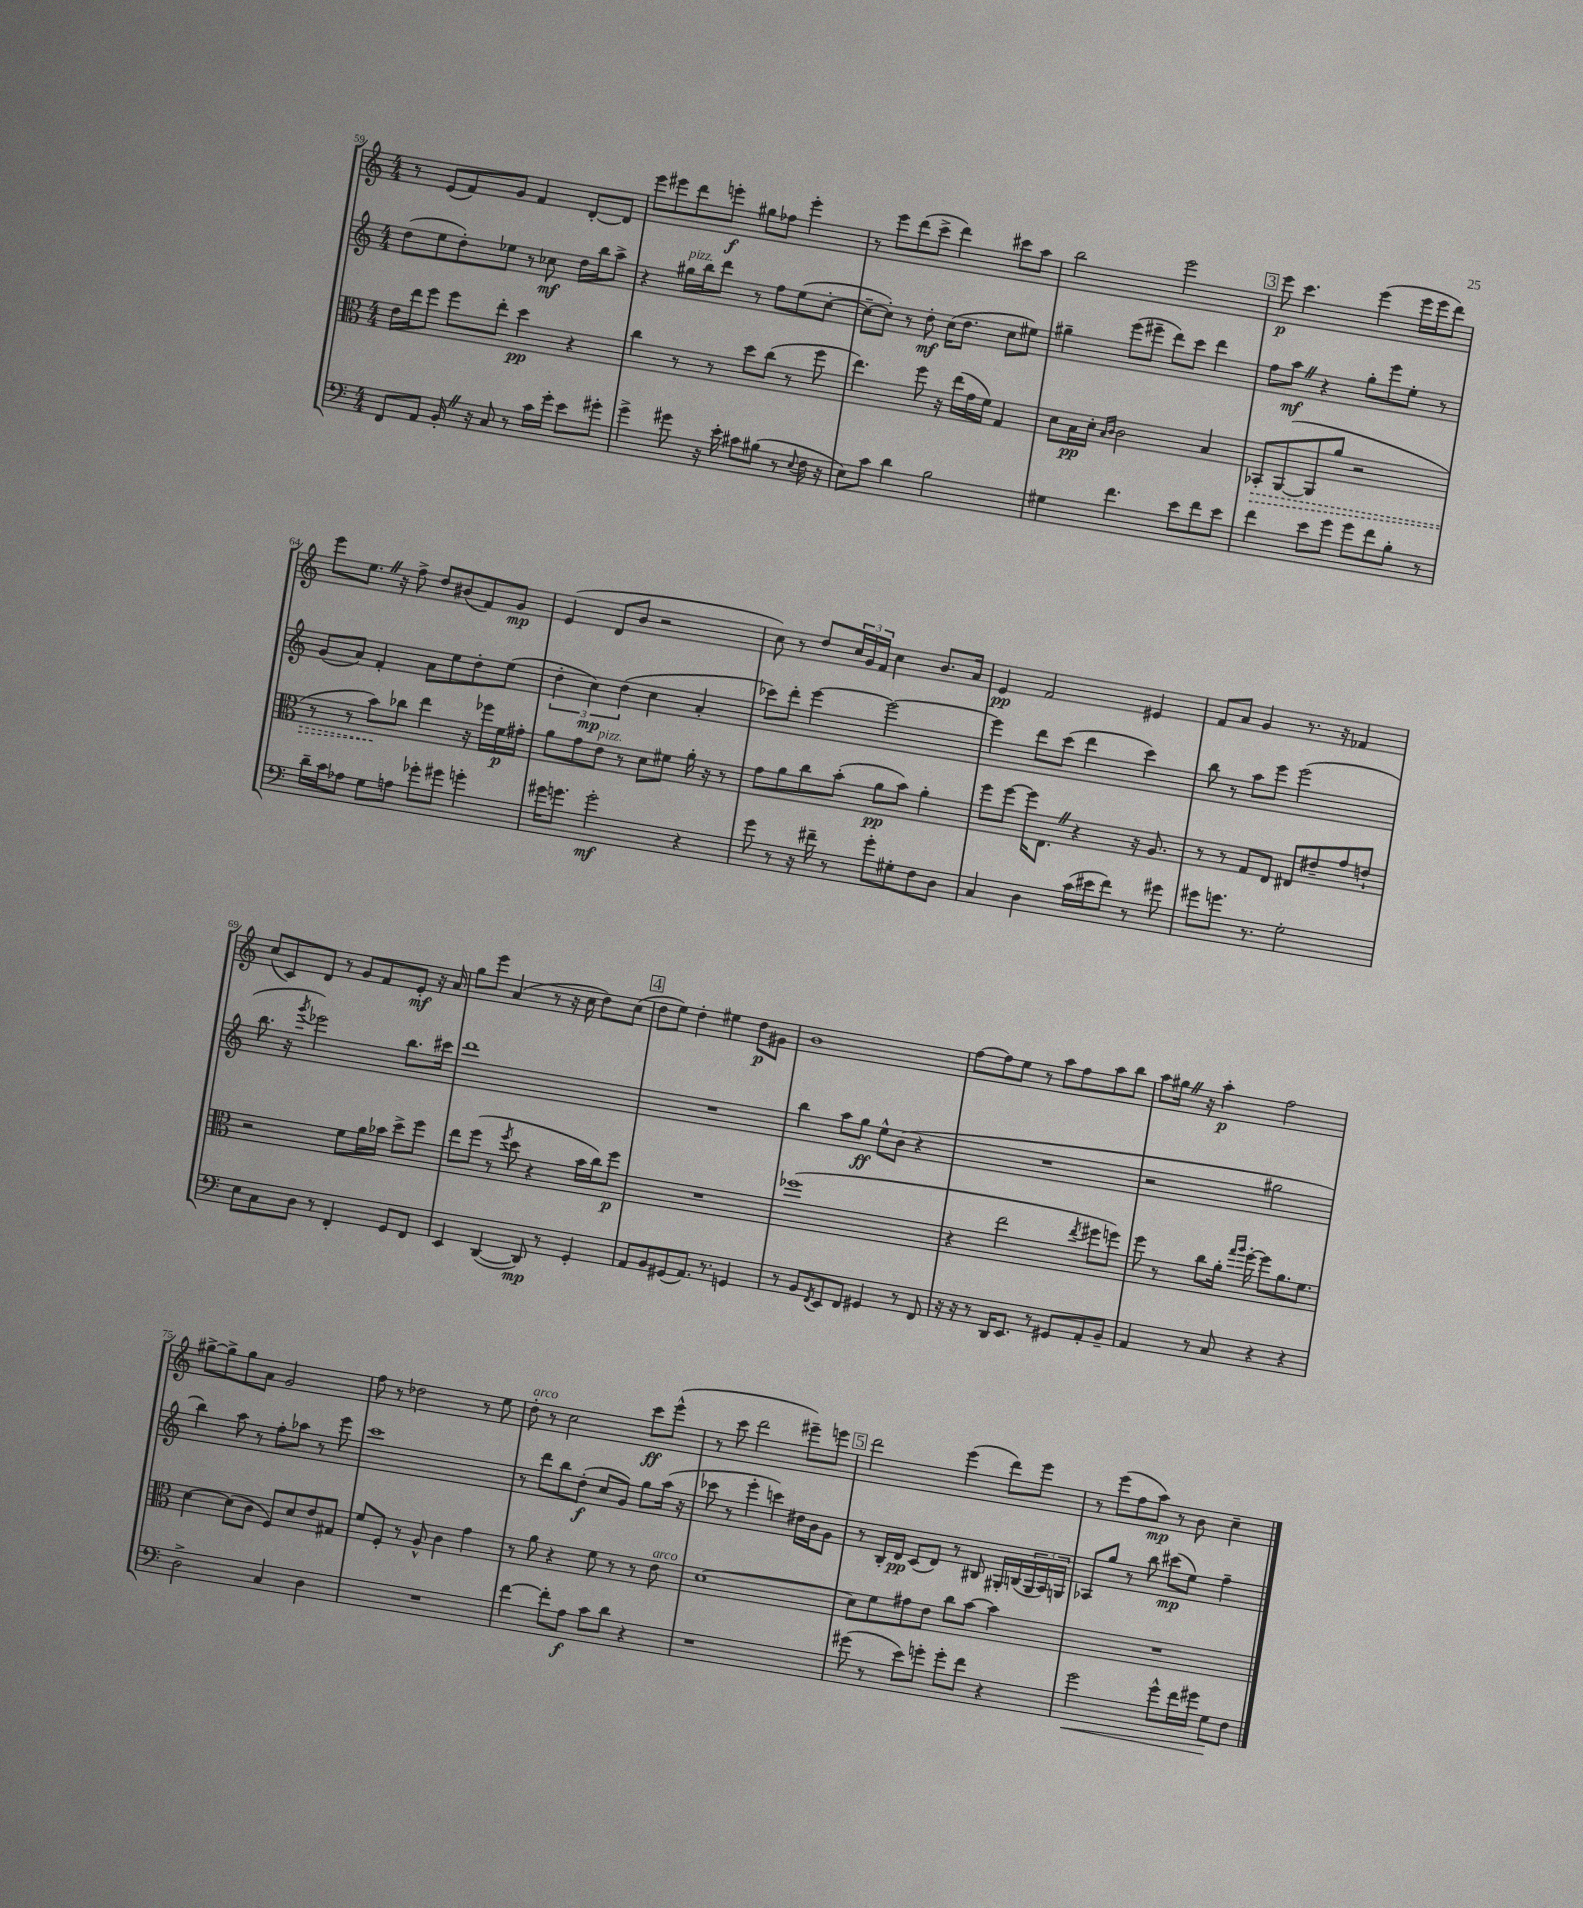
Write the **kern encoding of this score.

**kern	**kern	**kern	**kern
*staff4	*staff3	*staff2	*staff1
*clefF4	*clefC3	*clefG2	*clefG2
*k[]	*k[]	*k[]	*k[]
*M4/4	*M4/4	*M4/4	*M4/4
8FF	16e	(8dd	8r
.	16ee	.	.
8AA	8ff	8ee	(8e
16BB'	8ff	8dd')	8f)
16r	.	.	.
8C	8ee'	8ee-	8g
8r	4dd	8r	4f
16c	.	8cc-	.
16g'	.	.	.
8e	4r	16dd	[8d'
.	.	16bb	.
8g#'	.	8aa^	8d]
=	=	=	=
4g^	4cc	4r	8eee
.	.	.	8eee#
8g#	8r	16gg#	8ddd
.	.	16bb	.
16r	8r	8ddd	8eee'
16e'	.	.	.
8c#	8dd	8r	8gg#
(8B#	(8cc	8ff	8ff-
8r	8r	(8ee	4eee'
8qqE	.	.	.
16F	8ff	[8cc'	.
16r	.	.	.
=	=	=	=
8E)	4.ee)	8cc~_	8r
8c	.	8cc'])	8eee
4d	.	8r	(8ddd
.	8ff	8dd'	8ccc^
2B	16r	(16cc	4ddd)
.	(16ee	8.dd	.
.	16g	.	.
.	16f)	.	.
.	4G	8cc	8ccc#
.	.	8ee#)	8aa
=	=	=	=
4G#	8d	4gg#~	2bb
.	16B	.	.
.	16d'	.	.
.	16qqB	.	.
.	16qqc	.	.
4.f	2c	(8eee	.
.	.	8eee#~	.
.	.	8ddd)	2eee
8e	.	8ccc	.
8f	4B	4ddd	.
8e	.	.	.
=	=	=	=
4f	8BB-'	8ff	8eee
.	([8AA	8aa	4.ccc
8e	8AA]	4r	.
8g	8a	.	.
8g	2r	8gg'	(4eee
8f	.	8eee	.
8B'	.	8ee'	16eee
.	.	.	16eee
8r	.	8r	8ddd)
=	=	=	=
16d~	8r	(8g	8eee
16c	.	.	.
8A-	8r	8a)	8.ee
8G	8b)	4f'	.
.	.	.	16r
8A	8cc-	.	8ff^
8g-'	4ee	8a	8dd
8g#	.	8ee	(8b#
4g'	16r	8dd'	8f)
.	16ff-	.	.
.	16f	(8ee	8g
.	16g#'	.	.
=	=	=	=
16g#	8a	6dd'	(4e
8.g	.	.	.
.	8g	.	.
.	.	6cc)	.
2g'	8e	.	8d
.	.	(6dd	.
.	8r	.	8b
.	8d	4cc	2r
.	8f#	.	.
4r	16a'	4a'	.
.	16r	.	.
.	8r	.	.
=	=	=	=
8g	8g	8ccc-)	8cc)
8r	8a	8ddd'	8r
16r	8cc	[4eee	8dd
16f#~	.	.	.
8r	(8b'	.	24cc
.	.	.	24g
.	.	.	24f
8g'	8a	2eee_	4cc
8G#'	8b)	.	.
8F	4a'	.	8.b
8D	.	.	.
.	.	.	16a
=	=	=	=
4C	8ff	4eee]	4e
.	[8ff	.	.
4D	16ff]	8ddd	2f
.	8.E	.	.
.	.	(8ccc	.
(16c	4r	4ddd	.
16e#	.	.	.
8f)	.	.	.
8r	16r	4ccc)	4e#
.	8.A	.	.
8g#	.	.	.
=	=	=	=
8g#	8r	8bb	8f
8.g	8r	8r	8a
.	8G	8aa	4g
8.r	.	.	.
.	8E	8eee	.
2G'	8E#	(2eee	8.r
.	8e#~	.	.
.	.	.	16r
.	8g	.	4f-
.	8e`	.	.
=	=	=	=
8E	2r	8.bb	(8cc
8C	.	.	8c)
.	.	16r	.
.	.	8qggg	.
8D	.	2eee-)	8d
8r	.	.	8r
4FF'	8f	.	8g
.	16a	.	8f
.	16b-	.	.
8GG	8dd^	8.bb	8e'
8FF	8ff	.	16r
.	.	16ccc#	16a
=	=	=	=
4EE	8ee	1ddd	8gg
.	(8ff	.	8eee
([4DD	8r	.	(4a
.	8qff	.	.
.	8dd	.	.
8DD])	4r	.	8r
8r	.	.	16r
.	.	.	16cc
4GG'	16b	.	8dd)
.	16cc)	.	.
.	8ff	.	(8cc
=	=	=	=
8AA	1r	1r	8dd
8BB	.	.	8ee)
(8GG#	.	.	4dd'
8.AA)	.	.	.
.	.	.	4ee#
8.r	.	.	.
4GG	.	.	8dd
.	.	.	8g#
=	=	=	=
8r	(1ff-	4bb	1b
8BB	.	.	.
8qFF	.	.	.
8EE	.	8aa	.
8FF	.	8gg	.
4GG#	.	8ee^^	.
.	.	(8b	.
8r	.	4r	.
8FF	.	.	.
=	=	=	=
16r	4r	1r	[8ff
16r	.	.	.
8r	.	.	8ff]
16DD	2ee	.	8ee
8.EE	.	.	.
.	.	.	8r
8r	.	.	8aa
8GG#	.	.	8ff
.	8qee	.	.
8AA'	8ff#	.	8aa
8BB~	8ff)	.	8bb
=	=	=	=
4AA	8ff	2r	8aa
.	8r	.	16gg#
.	.	.	16r
8r	8cc	.	4aa'
8C	16a'	.	.
.	16qqgg	.	.
.	16qqaa	.	.
.	[16ff'	.	.
4r	8ff]	2gg#	2ff
.	8.a	.	.
4r	.	.	.
.	8.f	.	.
=	=	=	=
2D^	[4d	4bb)	[8gg#^
.	.	.	8gg#^]
.	(8d]	8aa	8gg#
.	8c	8r	8a
4C	8F)	8ff'	2g
.	8d	8aa-	.
4D	8e	8r	.
.	8G#	8eee	.
=	=	=	=
1r	8f	1ccc	8ff
.	8F'	.	8r
.	8r	.	2dd-
.	8A^^	.	.
.	4c	.	.
.	4g	.	8r
.	.	.	8ee
=	=	=	=
[4f	8r	8r	8dd'
.	8a	8ddd	8r
8f']	4r	8bb	2cc
8A	.	(8dd'	.
8c	8f	8cc	.
8d	8r	8g)	.
4r	8r	8gg	8ccc
.	8e	(16aa	(8eee^^
.	.	16r	.
=	=	=	=
1r	[1d	8ccc-	8r
.	.	8r	8ccc
.	.	4eee'	2ddd
.	.	4ccc)	.
.	.	16dd#	8eee#~)
.	.	16b	.
.	.	8g	8eee
=	=	=	=
(8g#	8d]	8r	2ddd
8r	8f	16B'	.
.	.	16d	.
8e)	8g#	(8c	.
8g'	8e	8d)	.
8g'	8cc	8r	(4eee
8f	[8b	8B#	.
4r	4b]	16G#'	8ddd)
.	.	(16B	.
.	.	24G#	8eee
.	.	24A)	.
.	.	24G	.
=	=	=	=
2g	1r	8A-	8r
.	.	8gg	(8eee
.	.	8r	8ff
.	.	8bb	8aa)
8g^^	.	(8ccc#	8r
16f	.	8ee)	8b
16g#	.	.	.
8G	.	4ff~	4cc~
8F	.	.	.
==	==	==	==
*-	*-	*-	*-
